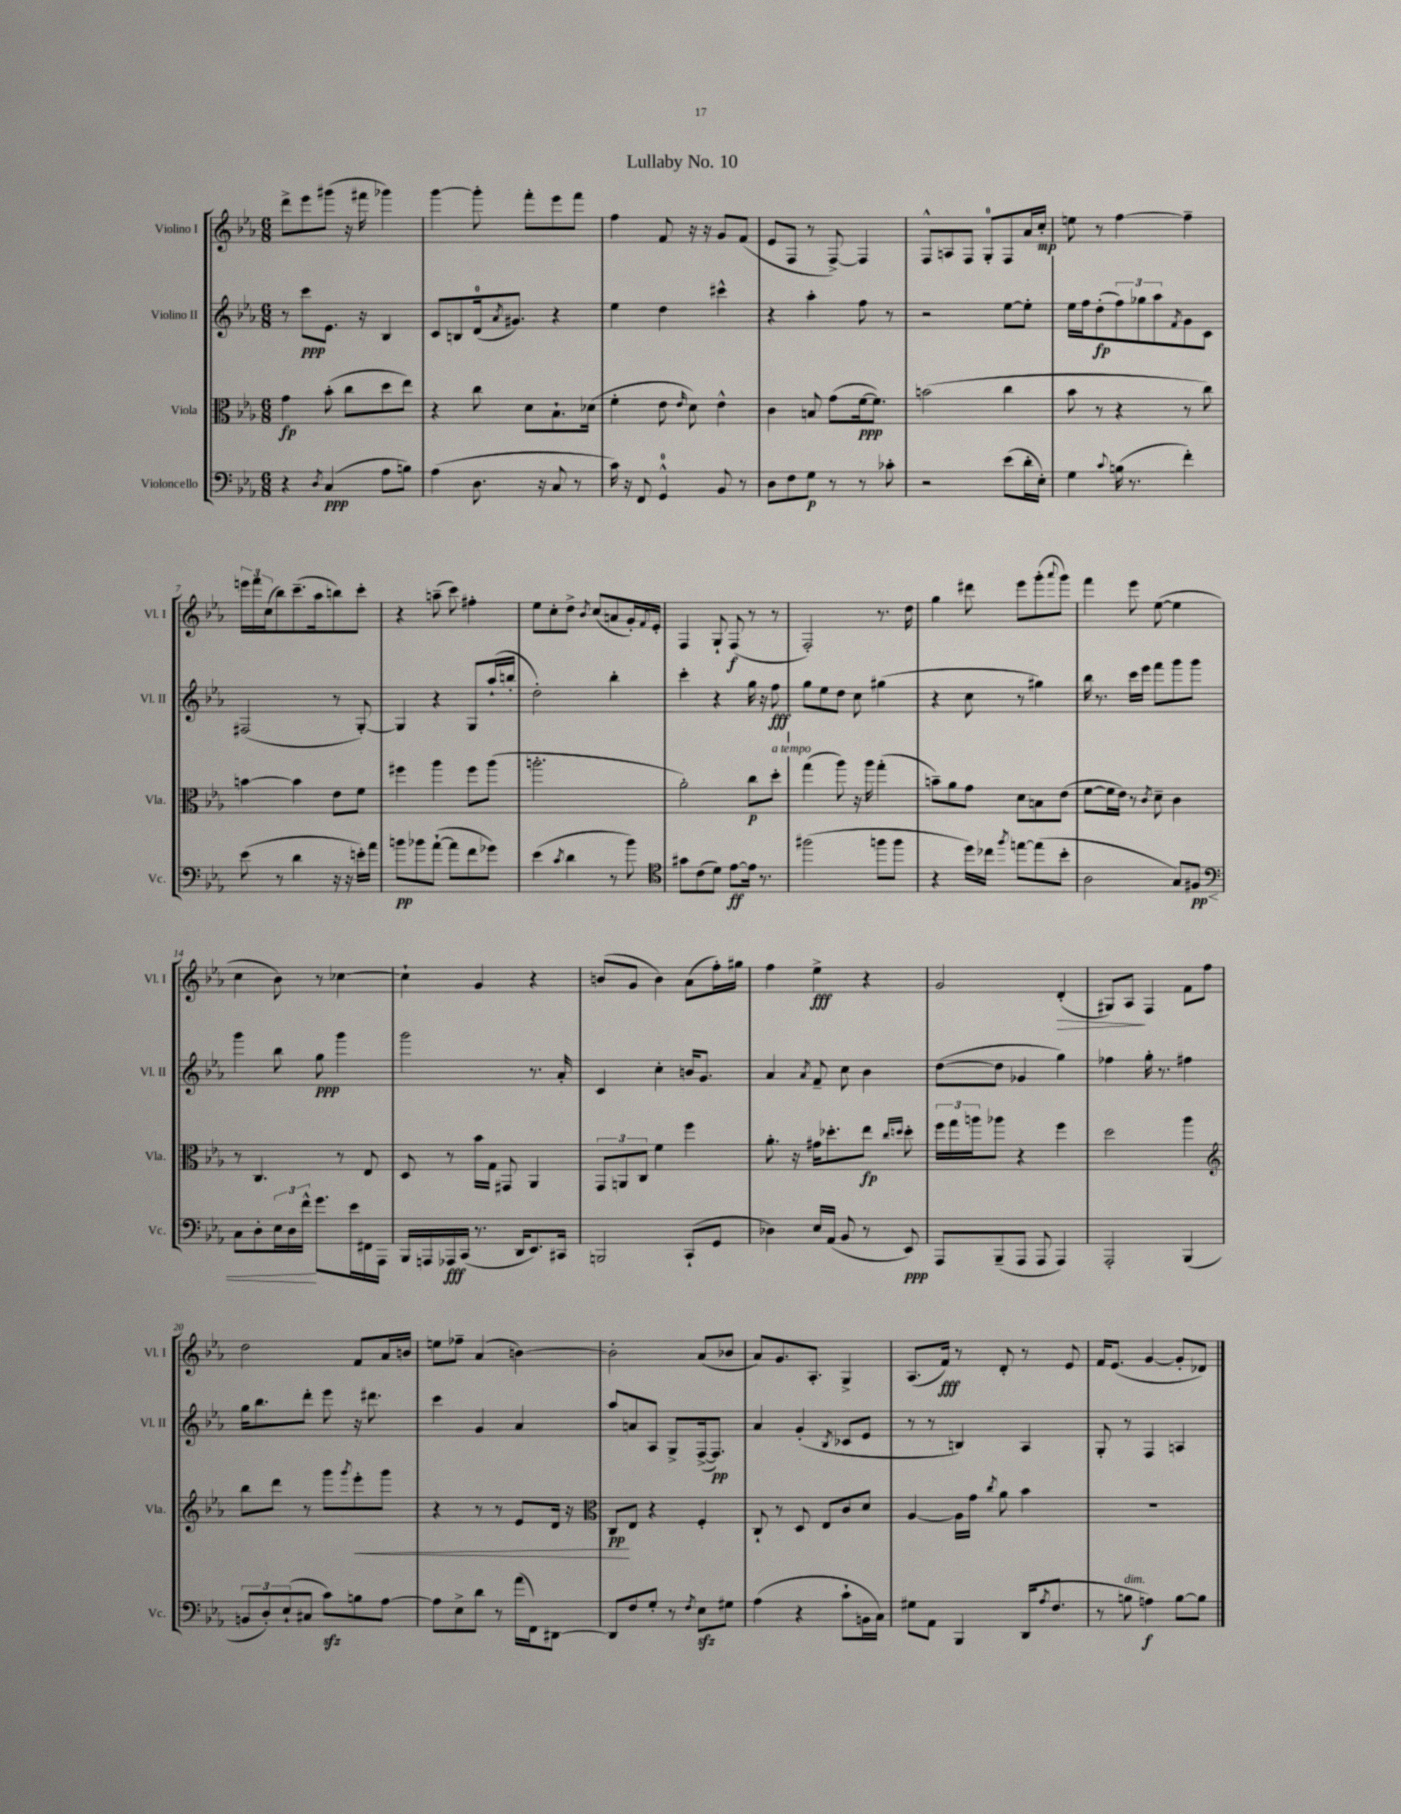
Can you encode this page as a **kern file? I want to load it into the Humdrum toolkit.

**kern	**kern	**kern	**kern
*staff4	*staff3	*staff2	*staff1
*clefF4	*clefC3	*clefG2	*clefG2
*k[b-e-a-]	*k[b-e-a-]	*k[b-e-a-]	*k[b-e-a-]
*M6/8	*M6/8	*M6/8	*M6/8
4r	4g	8r	8ddd^
.	.	8ccc	8eee-
8qD	.	.	.
(4C	(8b-'	8.e-	(8ggg#
.	8cc	.	16r
.	.	16r	16fff#
8A-	8dd	4B-	4ggg-)
8B)	8ee-)	.	.
=	=	=	=
(4A-	4r	8c	[4ggg
.	.	8B	.
8.D	8cc	(16d	8ggg']
.	.	8qa-	.
.	.	8.g#)	.
.	8d	.	8fff'
16r	.	.	.
8C	8.B-`	4r	8eee-
8r	.	.	8fff
.	(16d-	.	.
=	=	=	=
16c)	4f'	4ee-	4ff
16r	.	.	.
8FF	.	.	.
4GG^^	8e-	4dd	8f
.	16qqe-	.	.
.	8d)	.	16r
.	.	.	16r
8BB-	4e-^^	4ccc#^^	8g
8r	.	.	(8f
=	=	=	=
8D	4c	4r	8e-
8F	.	.	8F
8G	8B	4aa-'	8r
8r	(8g	.	[8F^)
8r	[16f	8ff	4F]
.	8.f])	.	.
8c-'	.	8r	.
=	=	=	=
2r	(2b	2r	8F^^
.	.	.	8A
.	.	.	8F
.	.	.	8G'
(8e-	4cc	[8ee-	8F
16d'	.	8ee-']	16a-
16E-')	.	.	16cc'
=	=	=	=
4G	8b-	16ee-	8ee
.	.	16ff	.
.	8r	(8dd'	8r
8qqc	.	.	.
(16B	4r	12ff)	[4ff
8.r	.	.	.
.	.	12gg-	.
.	.	12aa-	.
.	.	8qf	.
4f')	8r	8g	4ff~]
.	8cc)	8c	.
=	=	=	=
(8e-	[4b	(2F#	24eee
.	.	.	24fff
.	.	.	(24cc
8r	.	.	8bb-)
4d	4b]	.	(8.ccc~
.	.	.	16aa-
16r	8e-	8r	8bb)
16r	.	.	.
16e')	8f	[8G')	8ccc'
16a-	.	.	.
=	=	=	=
8b	4ff#	4G]	4r
8b-	.	.	.
([8a-`	4aa-	4r	(8aa~
8a-]	.	.	8ccc)
8f	8ff#	8G	4ff#'
8g-)	(8aa-	(16aa-`	.
.	.	16bb'	.
=	=	=	=
(4e-	2.aa'	2dd')	8ee-
.	.	.	8cc'
8qc	.	.	.
4d	.	.	8dd^
.	.	.	8qb-
.	.	.	(8cc
8r	.	4bb-'	8a
8b-)	.	.	16g')
.	.	.	8qqf
.	.	.	16e-'
=	=	=	=
*clefC4	*	*	*
8g#	2a-')	4ccc'	4F
(8c	.	.	.
8d)	.	4r	8G`
[8e-	.	.	(8F
16e-]	8cc	16gg	8r
8.r	.	16r	.
.	8dd'	8ff	8r
=	=	=	=
(2ff#	(4gg	8gg	2F')
.	.	8ee-	.
.	8aa-)	8dd	.
.	16r	8cc	.
.	16aa-	.	.
8ff	(4gg'	(4gg#	8.r
8ff	.	.	.
.	.	.	16dd
=	=	=	=
4r	8b~)	4r	4gg
.	8a-	.	.
16dd)	8g	8cc	8ddd#
16cc-	.	.	.
8qff	.	.	.
[8ee	8d	8r	8eee-
(8ee]	8B	4gg#)	(8ggg'
.	.	.	8qqaaa-
8b-'	(8e-	.	8ggg)
=	=	=	=
2A-	[8f	16bb-	4fff
.	.	8.r	.
.	16f]	.	.
.	16e-)	.	.
.	8r	16ccc	8eee-
.	.	16eee-	.
.	8qc	.	.
.	8d~	8fff	([8ee-
8G)	4c	8ggg	4ee-]
8F#	.	8ggg	.
=	=	=	=
*clefF4	*	*	*
8C	8r	4ggg	4cc
8D'	4.C	.	.
24E-	.	8bb-	8b-)
24D	.	.	.
24f^^	.	.	.
8.g	.	8gg	8r
.	8r	4ggg	[4cc-
16e-	.	.	.
16FF#	8E-	.	.
16AAA-	.	.	.
=	=	=	=
16BBB-	8D	2ggg	4cc-`]
16AAA	.	.	.
16AAA-	8r	.	.
(16CC	.	.	.
8.r	16b-	.	4g
.	16G	.	.
.	8GG#	.	.
16DD	.	.	.
8.EE-)	4AA-	8.r	4r
16CC#	.	16a-'	.
=	=	=	=
2BBB	12GG	4c	(8b
.	12AA	.	.
.	.	.	8g
.	12C	.	.
.	4f	4cc'	4b)
(8CC`	4ff	16b	(8a-
.	.	8.g	.
8GG	.	.	16ff')
.	.	.	16gg#
=	=	=	=
4D-)	8.a-'	4a-	4ff
.	16r	.	.
.	.	8qa-	.
16E-	16g#	8f~	4ee-^
(16AA-	8.dd-'	.	.
8BB-	.	8cc	.
8r	8ee-	4b-	4r
.	16qqcc	.	.
.	16qqdd	.	.
8EE-)	8dd'	.	.
=	=	=	=
8AAA-	24ff	([8dd	2g
.	24gg	.	.
.	24aa	.	.
(8BBB-~	8aa-	8dd]	.
8AAA-	4r	4g-	.
8AAA-	.	.	.
4AAA-)	4ff	4gg)	(4d'
=	=	=	=
2AAA-'	2dd	4ff-	8G#)
.	.	.	8A-
.	.	16gg'	4F
.	.	8.r	.
(4BBB-	4aa-	4ff#	8f
.	.	.	8ff
=	=	=	=
*	*clefG2	*	*
12BB	8bb-	16gg	2dd
.	.	8.bb-	.
12D')	.	.	.
.	8ddd	.	.
(12E-`	.	.	.
8C#	8r	8ddd'	.
8c)	8ggg	8eee-	.
.	8qggg	.	.
8B	8eee-'	16r	8f
.	.	8.ddd#	.
[8A-	8ggg	.	16a-
.	.	.	16b
=	=	=	=
8A-]	4r	4ccc	8ee
8E-^	.	.	8ff-~
8d	8r	4g	(4a-
8r	8r	.	.
(16a-	8e-	4a-	[4b)
16FF)	.	.	.
[8DD#	16d	.	.
.	16r	.	.
=	=	=	=
*	*clefC3	*	*
8DD#]	8C	8aa-	2b']
8F	8E-	8a	.
8G'	4r	8A-	.
8r	.	8G^	.
8qF	.	.	.
8E-	4F'	([16F^	(8a-
.	.	8.F])	.
8G#	.	.	8b-
=	=	=	=
(4A-	8C`	4a-	8a-)
.	8r	.	8.g
4r	8D	(4g'	.
.	.	.	8.A-'
.	8E-	.	.
.	.	8qB-	.
8c`	8c	8c-	4G^
16BB	8d	8e-	.
16C)	.	.	.
=	=	=	=
8G#	[4A-	8r	(8.A-
8AA-	.	8r	.
.	.	.	16f)
4BBB-	16A-]	4B)	8r
.	16g	.	.
.	8qcc	.	.
.	8a-	.	8d'
(16DD	4b-	4A-	8r
8qA-	.	.	.
8.F	.	.	.
.	.	.	8e-
=	=	=	=
8r	2.r	8G'	16f
.	.	.	(8.e-
8B	.	8r	.
4A)	.	4F	[4g
[8B	.	4A	8g']
8B]	.	.	8d-)
==	==	==	==
*-	*-	*-	*-
